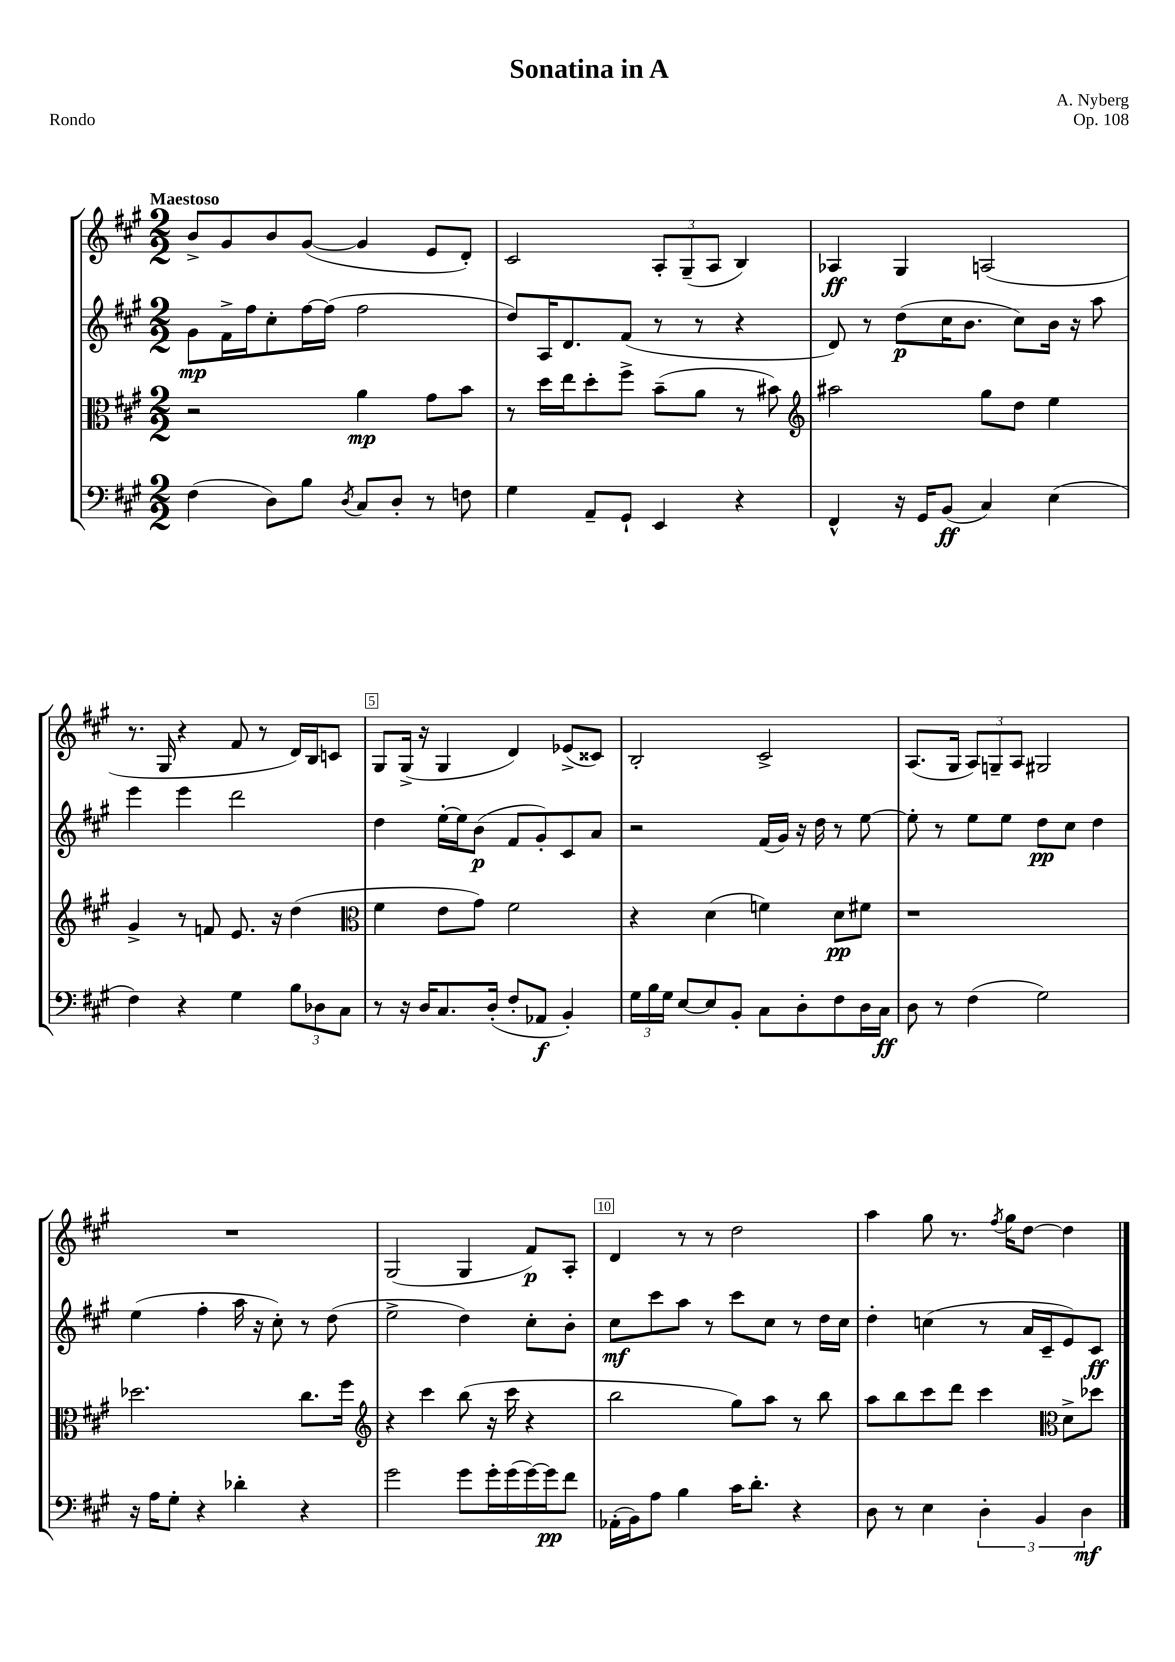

**kern	**dynam	**kern	**dynam	**kern	**dynam	**kern	**dynam
*part4	*part4	*part3	*part3	*part2	*part2	*part1	*part1
*staff4	*staff4	*staff3	*staff3	*staff2	*staff2	*staff1	*staff1
*clefF4	*	*clefC3	*	*clefG2	*	*clefG2	*
*k[f#c#g#]	*	*k[f#c#g#]	*	*k[f#c#g#]	*	*k[f#c#g#]	*
*M2/2	*	*M2/2	*	*M2/2	*	*M2/2	*
=1	=1	=1	=1	=1	=1	=1	=1
!	!	!	!	!	!	!LO:TX:a:B:t=Maestoso	!
(4F#\	.	2r	.	8g#\L	mp	8b^/L	.
.	.	.	.	16f#^\L	.	8g#/	.
.	.	.	.	16ff#\J	.	.	.
8D\L)	.	.	.	8cc#'\	.	8b/	.
8B\J	.	.	.	[16ff#\L	.	([8g#/J	.
.	.	.	.	(16ff#\JJ]	.	.	.
8qD/	.	.	.	.	.	.	.
8C#/L	.	4a\	mp	2ff#\	.	4g#/]	.
8D'/J	.	.	.	.	.	.	.
8r	.	8g#\L	.	.	.	8e/L	.
8Fn\	.	8b\J	.	.	.	8d'/J)	.
=2	=2	=2	=2	=2	=2	=2	=2
4G#\	.	8r	.	8dd/L)	.	2c#/	.
.	.	16dd\LL	.	16A/K	.	.	.
.	.	16ee\J	.	8.d/	.	.	.
8AA~/L	.	8dd'\	.	.	.	.	.
8GG#`/J	.	8ff#^\J	.	(8f#/J	.	.	.
4EE/	.	(8b~\L	.	8r	.	12A'/L	.
.	.	.	.	.	.	(12G#~/	.
.	.	8a\J	.	8r	.	.	.
.	.	.	.	.	.	12A/J	.
4r	.	8r	.	4r	.	4B/)	.
.	.	8b#X\)	.	.	.	.	.
=3	=3	=3	=3	=3	=3	=3	=3
*	*	*clefG2	*	*	*	*	*
4FF#^^/	.	2aa#X\	.	8d/)	.	4A-X/	ff
.	.	.	.	8r	.	.	.
16r	.	.	.	(8dd\L	p	4G#/	.
16GG#/KL	.	.	.	.	.	.	.
(8BB/J	ff	.	.	16cc#\K	.	.	.
.	.	.	.	8.b\J	.	.	.
4C#/)	.	8gg#\L	.	.	.	(2An/	.
.	.	8dd\J	.	8cc#\L)	.	.	.
(4E\	.	4ee\	.	16b\Jk	.	.	.
.	.	.	.	16r	.	.	.
.	.	.	.	8aa\	.	.	.
!!LO:LB:g=z
=4	=4	=4	=4	=4	=4	=4	=4
4F#\)	.	4g#^/	.	4eee\	.	8.r	.
.	.	.	.	.	.	16G#/	.
4r	.	8r	.	4eee\	.	4r	.
.	.	8fn/	.	.	.	.	.
4G#\	.	8.e/	.	2ddd\	.	8f#/	.
.	.	.	.	.	.	8r	.
.	.	16r	.	.	.	.	.
12B\L	.	(4dd\	.	.	.	16d/LL)	.
.	.	.	.	.	.	16B/J	.
12D-X\	.	.	.	.	.	.	.
.	.	.	.	.	.	8cn/J	.
12C#\J	.	.	.	.	.	.	.
=5	=5	=5	=5	=5	=5	=5	=5
*	*	*clefC3	*	*	*	*	*
8r	.	4f#\	.	4dd\	.	8G#/L	.
16r	.	.	.	.	.	(16G#^/Jk	.
16D/KL	.	.	.	.	.	16r	.
8.C#/	.	8e\L	.	[16ee'\LL	.	4G#/	.
.	.	.	.	16ee\J]	.	.	.
.	.	8g#\J)	.	(8b\J	p	.	.
(16D'/Jk	.	.	.	.	.	.	.
8F#'/L	.	2f#\	.	8f#/L	.	4d/)	.
8AA-X/J	f	.	.	8g#'/)	.	.	.
4BB'/)	.	.	.	8c#/	.	(8e-X^/L	.
.	.	.	.	8a/J	.	8c##X/J)	.
=6	=6	=6	=6	=6	=6	=6	=6
24G#\LL	.	4r	.	2r	.	2B'/	.
24B\	.	.	.	.	.	.	.
24G#\JJ	.	.	.	.	.	.	.
[8E/L	.	.	.	.	.	.	.
8E/]	.	(4d\	.	.	.	.	.
8BB'/J	.	.	.	.	.	.	.
8C#\L	.	4fn\)	.	(16f#/LL	.	2c#^/	.
.	.	.	.	16g#/JJ)	.	.	.
8D'\	.	.	.	16r	.	.	.
.	.	.	.	16dd\	.	.	.
8F#\	.	8d\L	pp	8r	.	.	.
16D\L	.	8f#X\J	.	[8ee\	.	.	.
16C#\JJ	ff	.	.	.	.	.	.
=7	=7	=7	=7	=7	=7	=7	=7
8D\	.	1r	.	8ee'\]	.	(8.A/L	.
8r	.	.	.	8r	.	.	.
.	.	.	.	.	.	16G#/Jk	.
(4F#\	.	.	.	8ee\L	.	12A/L)	.
.	.	.	.	.	.	12Gn~/	.
.	.	.	.	8ee\J	.	.	.
.	.	.	.	.	.	12A/J	.
2G#\)	.	.	.	8dd\L	pp	2G#X/	.
.	.	.	.	8cc#\J	.	.	.
.	.	.	.	4dd\	.	.	.
!!LO:LB:g=z
=8	=8	=8	=8	=8	=8	=8	=8
16r	.	2.dd-X\	.	(4ee\	.	1r	.
16A\KL	.	.	.	.	.	.	.
8G#'\J	.	.	.	.	.	.	.
4r	.	.	.	4ff#'\	.	.	.
4d-X'\	.	.	.	16aa\	.	.	.
.	.	.	.	16r	.	.	.
.	.	.	.	8cc#'\)	.	.	.
4r	.	8.cc#\L	.	8r	.	.	.
.	.	.	.	(8dd\	.	.	.
.	.	16ff#\Jk	.	.	.	.	.
=9	=9	=9	=9	=9	=9	=9	=9
*	*	*clefG2	*	*	*	*	*
2g#\	.	4r	.	2ee^\	.	(2G#/	.
.	.	4ccc#\	.	.	.	.	.
8g#\L	.	(8bb\	.	4dd\)	.	4G#/	.
16g#'\L	.	16r	.	.	.	.	.
(16g#\	.	16ccc#\	.	.	.	.	.
[16g#\)	.	4r	.	8cc#'\L	.	8f#/L)	p
16g#\J]	pp	.	.	.	.	.	.
8f#\J	.	.	.	8b'\J	.	8A'/J	.
=10	=10	=10	=10	=10	=10	=10	=10
(16AA-X'\LL	.	2bb\	.	8cc#\L	mf	4d/	.
16BB\J)	.	.	.	.	.	.	.
8A\J	.	.	.	8ccc#\	.	.	.
4B\	.	.	.	8aa\J	.	8r	.
.	.	.	.	8r	.	8r	.
16c#\KL	.	8gg#\L)	.	8ccc#\L	.	2dd\	.
8.d'\J	.	.	.	.	.	.	.
.	.	8aa\J	.	8cc#\J	.	.	.
4r	.	8r	.	8r	.	.	.
.	.	8bb\	.	16dd\LL	.	.	.
.	.	.	.	16cc#\JJ	.	.	.
=11	=11	=11	=11	=11	=11	=11	=11
8D\	.	8aa\L	.	4dd'\	.	4aa\	.
8r	.	8bb\	.	.	.	.	.
4E\	.	8ccc#\	.	(4ccn\	.	8gg#\	.
.	.	8ddd\J	.	.	.	8.r	.
6D'\	.	4ccc#\	.	8r	.	.	.
.	.	.	.	.	.	8qff#/	.
.	.	.	.	.	.	16gg#\KL	.
.	.	.	.	16a/LL	.	[8dd\J	.
6BB/	.	.	.	.	.	.	.
.	.	.	.	16c#~/J	.	.	.
*	*	*clefC3	*	*	*	*	*
.	.	8d^\L	.	8e/)	.	4dd\]	.
6D\	mf	.	.	.	.	.	.
.	.	8dd-X\J	.	8c#/J	ff	.	.
==	==	==	==	==	==	==	==
*-	*-	*-	*-	*-	*-	*-	*-
